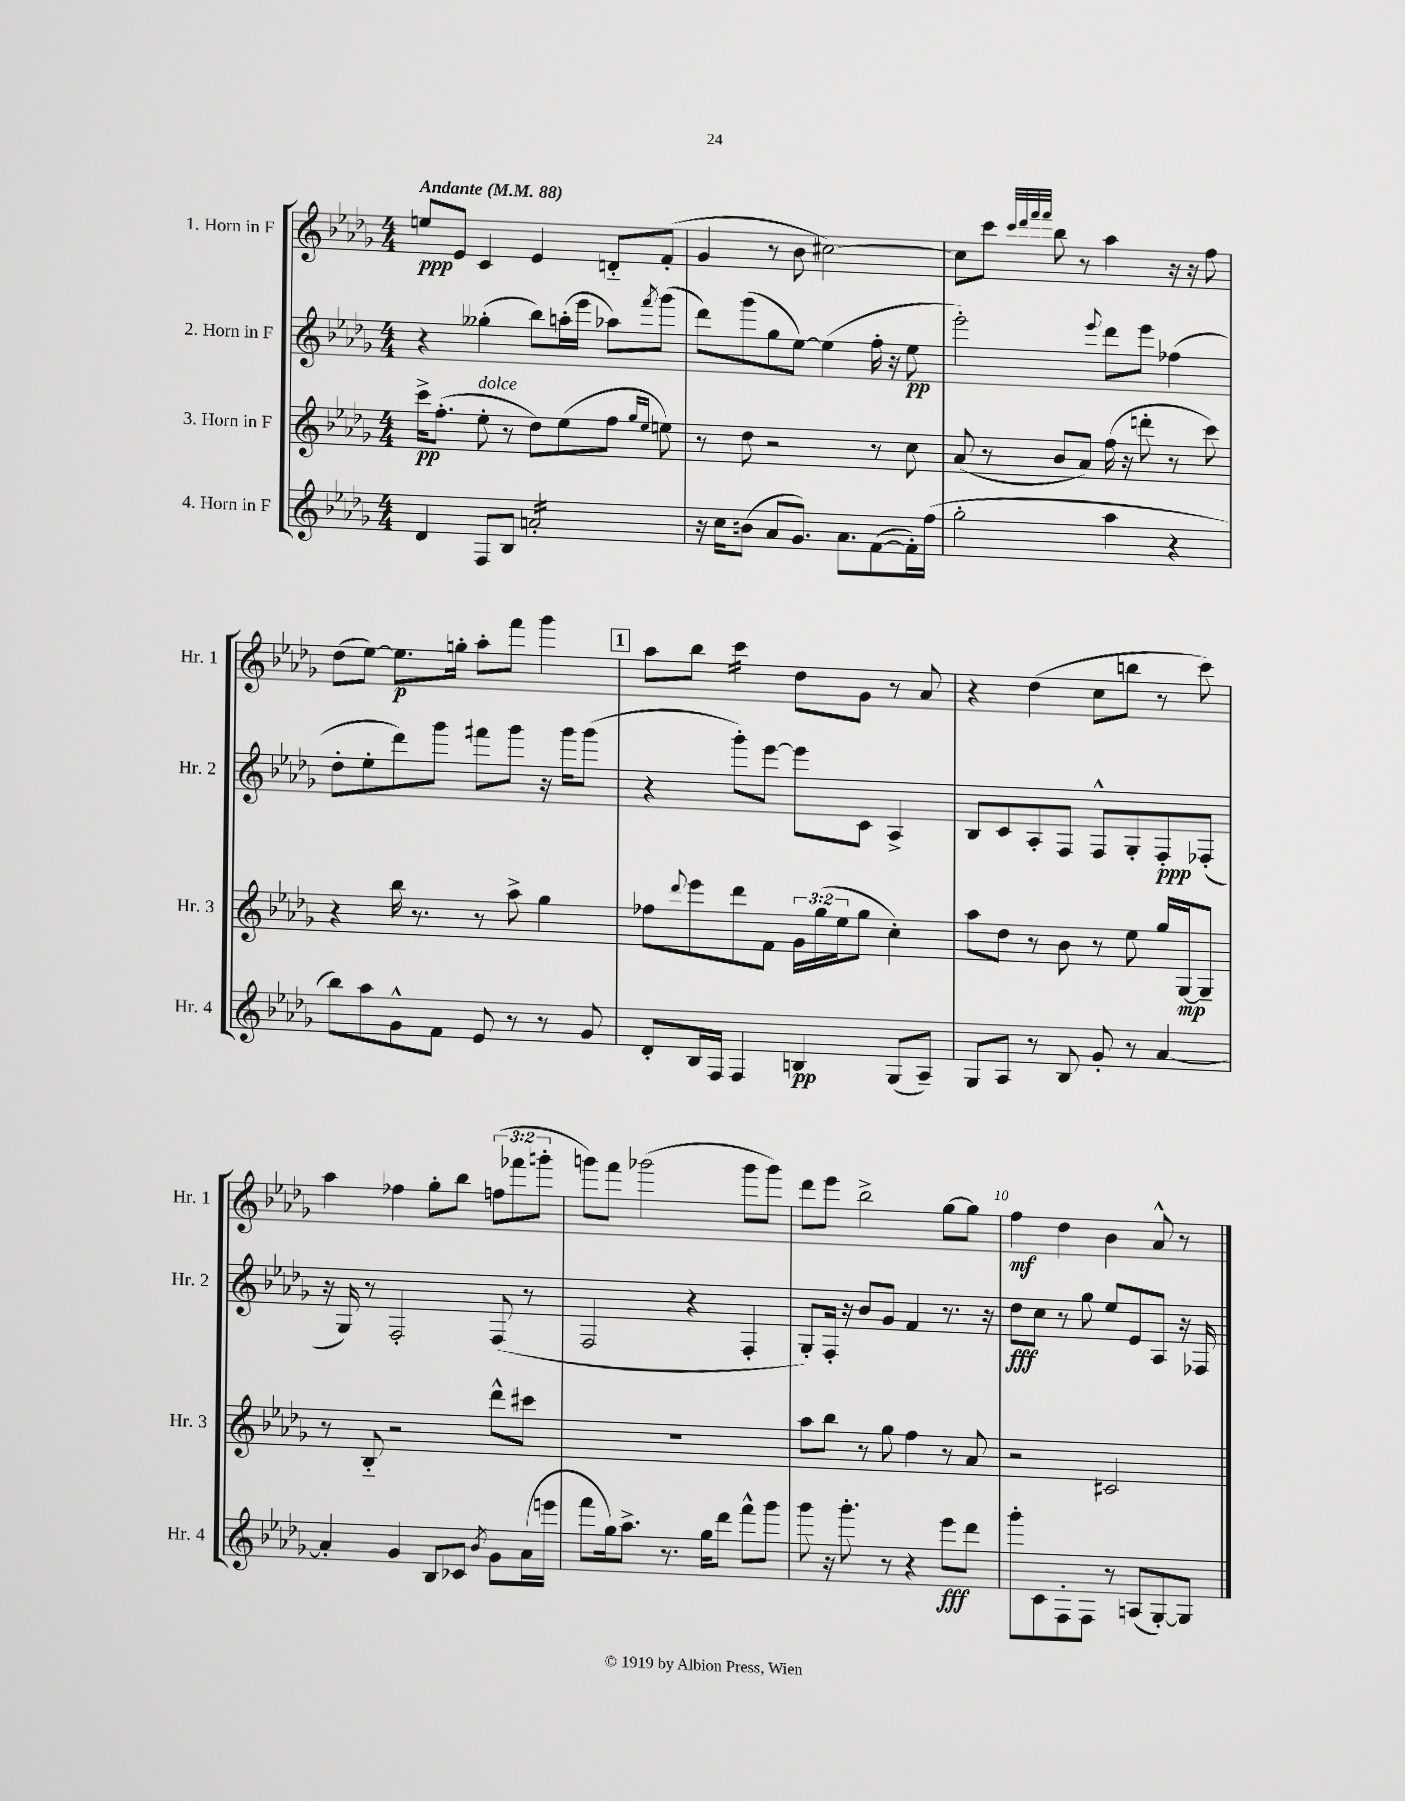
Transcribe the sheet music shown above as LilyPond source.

<<
\new StaffGroup <<
\new Staff = "s0" \with { instrumentName = "1. Horn in F" shortInstrumentName = "Hr. 1" } {
    \clef treble \key des \major \numericTimeSignature \time 4/4 \override Staff.TupletNumber.text = #tuplet-number::calc-fraction-text \tempo "Andante" 4 = 88
    e''8\ppp ees'8 c'4 ees'4 d'8-_ f'8-.( |
    ges'4 r8 bes'8 cis''2~) |
    cis''8 c'''8 \grace { c'''32 des'''32 f'''32 f'''32 } bes''8 r8 aes''4 r16 r16 f''8 |
    des''8( ees''8~) ees''8.\p g''16-. aes''8-. f'''8 ges'''4 |
    \mark \markup { \box "1" } aes''8 bes''8 c'''4:16 des''8 ges'8 r8 aes'8 |
    r4 des''4( c''8 b''8 r8 c'''8) |
    aes''4 fes''4 ges''8-. bes''8 \tuplet 3/2 { f''8( fes'''8 g'''8-. } |
    g'''8) f'''8 ges'''2( ges'''8 ges'''8) |
    des'''8 ees'''8 bes''2-> ges''8~ ges''8 |
    f''4\mf des''4 bes'4 aes'8-^ r8 \bar "|." |
}
\new Staff = "s1" \with { instrumentName = "2. Horn in F" shortInstrumentName = "Hr. 2" } {
    \clef treble \key des \major \numericTimeSignature \time 4/4
    r4 geses''4-.( bes''8) a''16-.( ees'''16 aes''8) \acciaccatura { f'''8 } ges'''8( |
    des'''8) ges'''8( ges''8 ees''8~) ees''4( f''16-. r16 ees''8\pp |
    ees'''2-.) \appoggiatura { ees'''8 } des'''8 ees'''8 fes''4( |
    des''8-. ees''8-. des'''8) ges'''8 fis'''8 ges'''8 r16 ges'''16 ges'''8( |
    \mark \markup { \box "1" } r4 ges'''8-.) ees'''8~ ees'''8 c'8 aes4-> |
    bes8 c'8 aes8-. f8 f8-^ ges8-. f8-.\ppp fes8-.( |
    r16 ges16) r8 f2-. f8( r8 |
    f2 r4 f4-. |
    ges8-.) f16-. r16 bes'8 ges'8 f'4 r8. r16 |
    des''8\fff c''8 r8 ges''8 ees''8 ees'8 aes8 r16 fes16 \bar "|." |
}
\new Staff = "s2" \with { instrumentName = "3. Horn in F" shortInstrumentName = "Hr. 3" } {
    \clef treble \key des \major \numericTimeSignature \time 4/4 \override Staff.TupletNumber.text = #tuplet-number::calc-fraction-text
    c'''16->\pp f''8.-.( ees''8-.^\markup { \italic "dolce" } r8 des''8) ees''8( f''8 \grace { ges''16 ees''16 } e''8) |
    r8 des''8 r2 r8 c''8 |
    aes'8( r8 bes'8 aes'8) f''16( r16 d'''8-. r8 c'''8) |
    r4 bes''16 r8. r8 aes''8-> ges''4 |
    \mark \markup { \box "1" } fes''8 \appoggiatura { des'''8 } ees'''8 des'''8 f'8 \tuplet 3/2 { ges'16 ges''16( ees''16 } ges''8 c''4-.) |
    aes''8 des''8 r8 bes'8 r8 ees''8 ges''16 ges16~\mp ges8-- |
    r8 bes8-_ r2 des'''8-^ cis'''8 |
    R1 |
    aes''8 bes''8 r8 ges''8 f''4 r8 aes'8 |
    r2 cis'2 \bar "|." |
}
\new Staff = "s3" \with { instrumentName = "4. Horn in F" shortInstrumentName = "Hr. 4" } {
    \clef treble \key des \major \numericTimeSignature \time 4/4
    des'4 f8 bes8 a'2:16-. |
    r16 c''16 b'8( aes'8 ges'8.) aes'8. f'8~( f'16-.) f''16( |
    ges''2-. aes''4 r4 |
    bes''8) aes''8 ges'8-^ f'8 ees'8 r8 r8 ges'8 |
    \mark \markup { \box "1" } des'8-. bes16 f16 f4 b4\pp ges8( aes8--) |
    ges8 aes8 r8 bes8 ges'8-. r8 aes'4~ |
    aes'4-. ges'4 bes8 ces'8 \acciaccatura { bes'8 } ges'8 aes'16( e'''16 |
    f'''8 ges''16) aes''8.-> r8. ges''16 des'''8 f'''8-^ ges'''8 |
    ges'''8 r16 ges'''8.-. r8 r4 ees'''8\fff des'''8 |
    ges'''8-. c'8 f8-. f8 r8 a8( ges8~-.) ges8 \bar "|." |
}
>>
>>
\layout { \context { \Score \override BarNumber.break-visibility = ##(#f #t #t) barNumberVisibility = #(every-nth-bar-number-visible 5) } }
